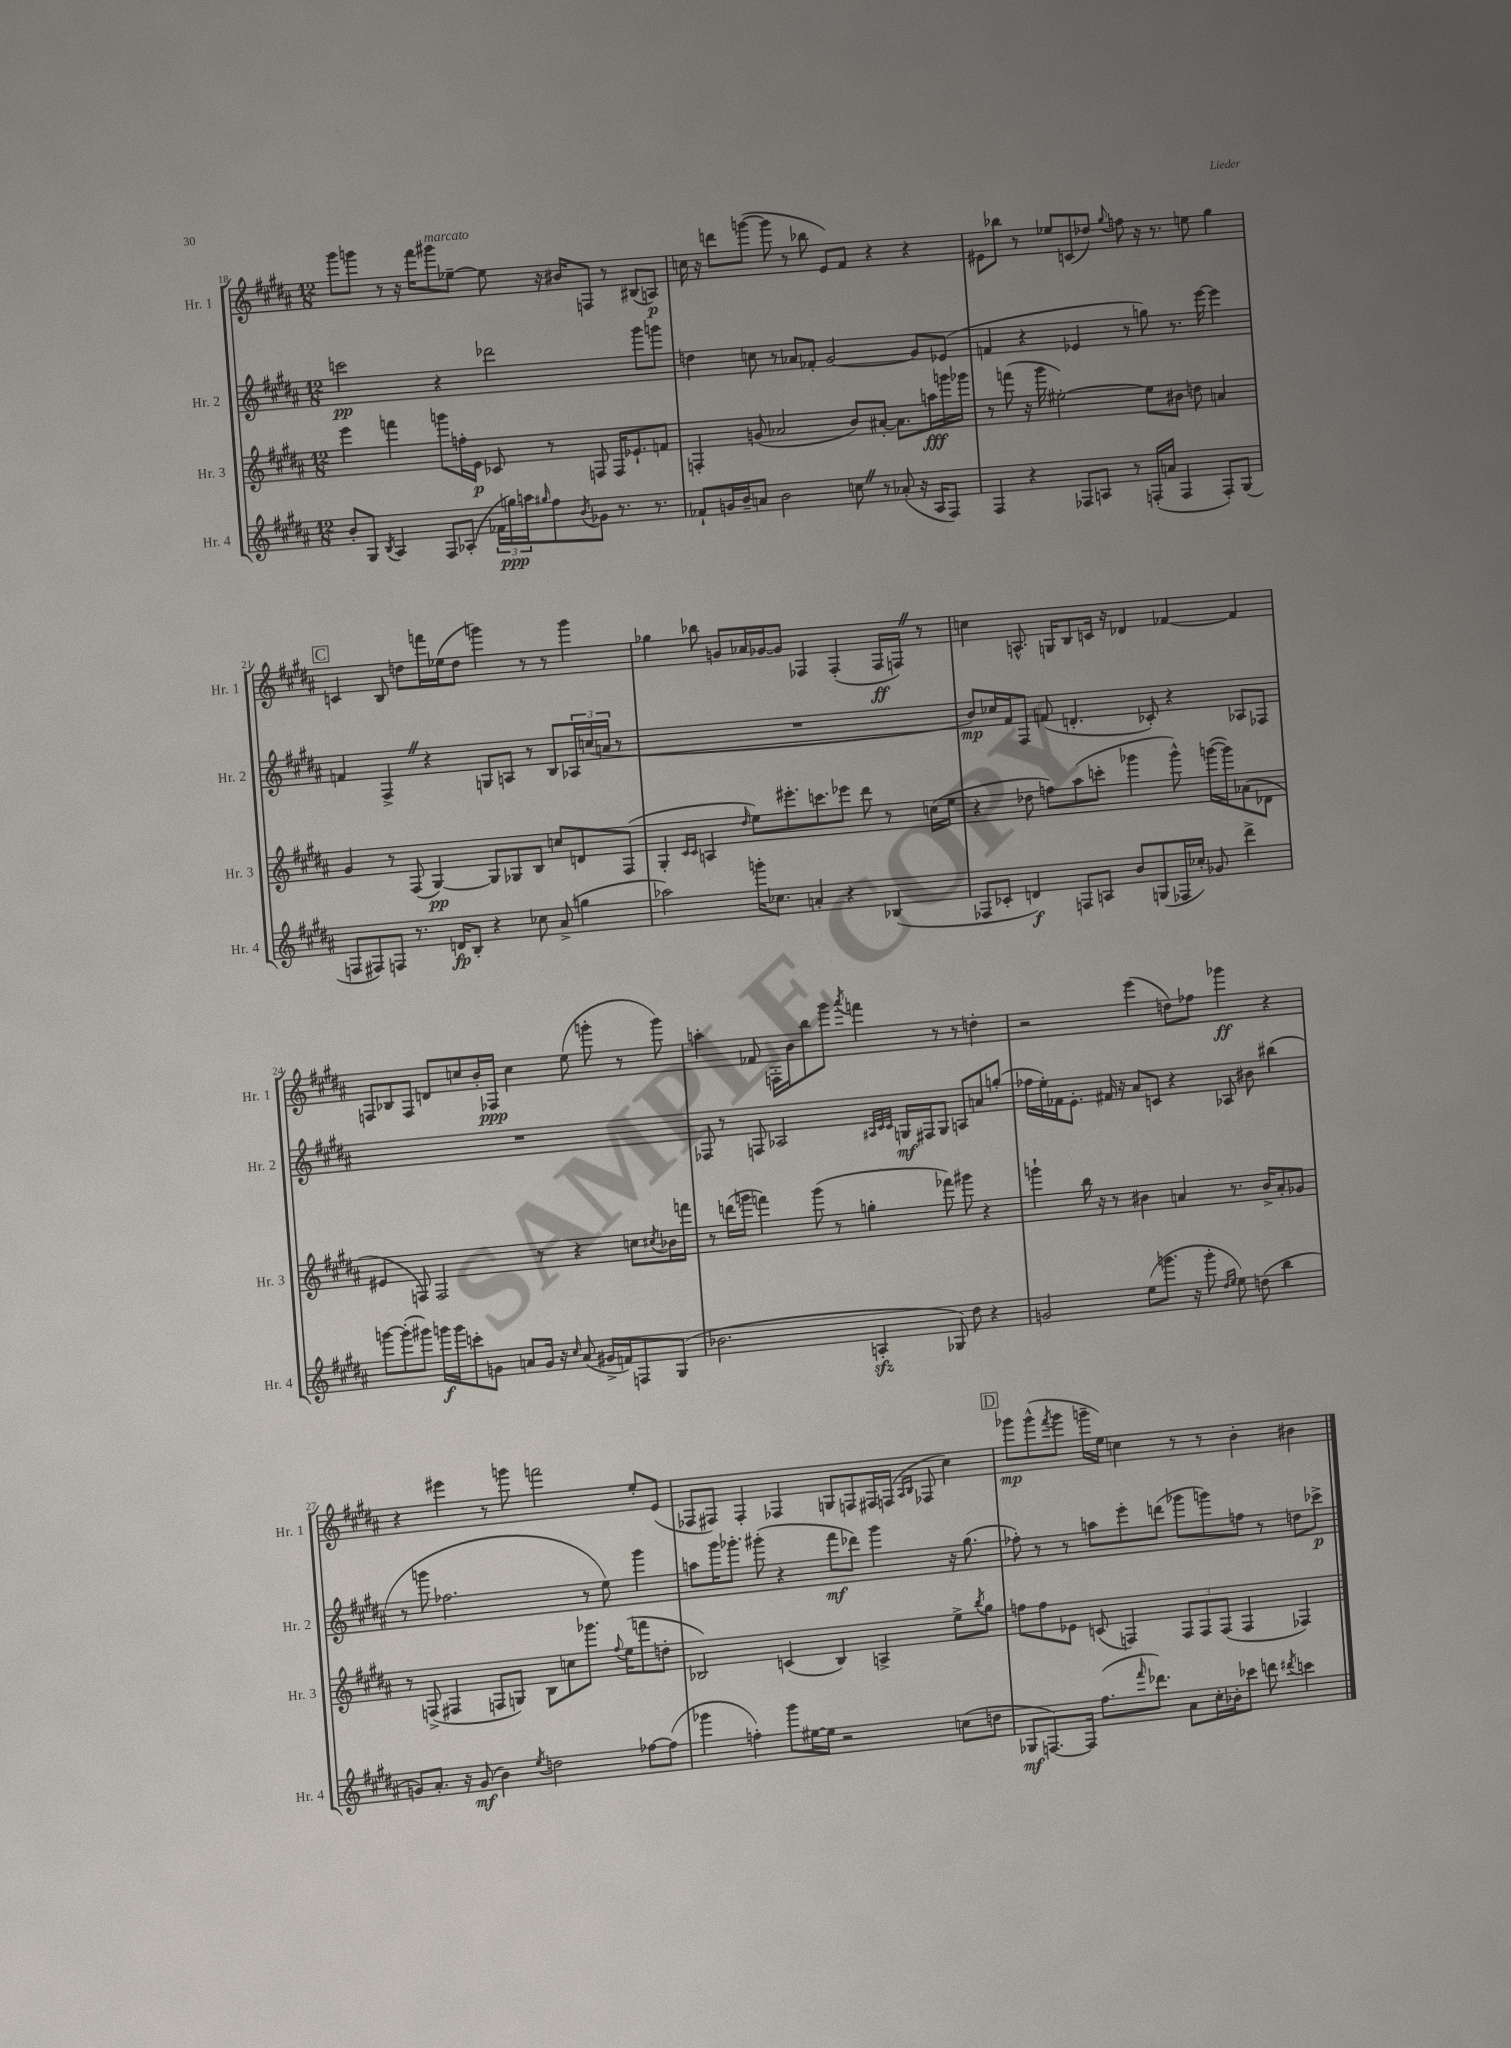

**kern	**dynam	**kern	**dynam	**kern	**dynam	**kern	**dynam
*part4	*part4	*part3	*part3	*part2	*part2	*part1	*part1
*staff4	*staff4	*staff3	*staff3	*staff2	*staff2	*staff1	*staff1
*I"Hr. 4	*	*I"Hr. 3	*	*I"Hr. 2	*	*I"Hr. 1	*
*I'Hr. 4	*	*I'Hr. 3	*	*I'Hr. 2	*	*I'Hr. 1	*
*clefG2	*	*clefG2	*	*clefG2	*	*clefG2	*
*k[f#c#g#d#a#]	*	*k[f#c#g#d#a#]	*	*k[f#c#g#d#a#]	*	*k[f#c#g#d#a#]	*
*M12/8	*	*M12/8	*	*M12/8	*	*M12/8	*
=18	=18	=18	=18	=18	=18	=18	=18
8b'/L	.	4eee\	.	2cccn\	pp	8ggg#\L	.
8G#/J	.	.	.	.	.	8gggn\J	.
8qB/	.	.	.	.	.	.	.
4A#/	.	4fffn\	.	.	.	8r	.
.	.	.	.	.	.	16r	.
.	.	.	.	.	.	16fff#\KL	.
!	!	!	!	!	!	!LO:TX:a:i:t=marcato	!
8F#/L	.	8gggn\L	.	4r	.	8ggg#X\	.
(8A-X'/J	.	16ffn'\L	.	.	.	[8ee-X~\J	.
.	.	16e\JJ	p	.	.	.	.
24f-X\LL	.	8c-X/	.	2ddd-X\	.	8ee-\]	.
24ggn\)	ppp	.	.	.	.	.	.
24aan\J	.	.	.	.	.	.	.
16qqgg#X/	.	.	.	.	.	.	.
8ff#\	.	8r	.	.	.	16r	.
.	.	.	.	.	.	16b#X/KL	.
8qb/	.	.	.	.	.	.	.
8g-X\J	.	8Fn/	.	.	.	8Fn/J	.
8.r	.	16F/KL	.	.	.	8r	.
.	.	8.e-X`/	.	.	.	.	.
.	.	.	.	8ggg#\L	.	(8B#X/L	.
8.r	.	.	.	.	.	.	.
.	.	8fn/J	.	8gggn\J	.	8An/J)	p
=19	=19	=19	=19	=19	=19	=19	=19
8f-X`/L	.	4Fn'/	.	4ddn\	.	16ccn\	.
.	.	.	.	.	.	16r	.
16gn/L	.	.	.	.	.	8dddn\L	.
16b~/J	.	.	.	.	.	.	.
8an/J	.	(8gn/	.	8ccn\	.	([8gggn\J	.
2b\	.	2a-X/	.	8r	.	8ggg\]	.
.	.	.	.	8a-X/L	.	8r	.
.	.	.	.	8f-X'/J	.	8bb-X\	.
.	.	.	.	[2g#/	.	8e/L)	.
8ccnZ\	.	8b/L)	.	.	.	8f#/J	.
8r	.	[8a#X'/J	.	.	.	4r	.
(8a-X'/	.	8.a#\L]	.	.	.	.	.
16r	.	.	.	8g#/L]	.	4r	.
16A#/KL	.	16aan\L	fff	.	.	.	.
8F#/J)	.	16gggn\	.	(8e-X/J	.	.	.
.	.	16ggg-X\JJ	.	.	.	.	.
=20	=20	=20	=20	=20	=20	=20	=20
4F#/	.	8r	.	4fn/	.	8e#X\L	.
.	.	(8fffn\	.	.	.	8bb-X\J	.
4r	.	16r	.	4r	.	8r	.
.	.	16ggg#\	.	.	.	.	.
.	.	[2ee#X'\)	.	.	.	8ee-X/L	.
8F-X/L	.	.	.	4e-X/	.	(8cn/	.
8An/J	.	.	.	.	.	8dd-X/J)	.
.	.	.	.	.	.	8qqgg#/	.
8r	.	.	.	8r	.	8ffn\	.
(16Fn'/LL	.	8ee#\L]	.	8ggn\)	.	16r	.
16an/JJ	.	.	.	.	.	8.r	.
4F/	.	8b#X\J	.	8.r	.	.	.
.	.	8ddn\	.	.	.	8een\	.
.	.	.	.	[16eee\	.	.	.
8F'/L)	.	4an/	.	4eee\]	.	4gg#\	.
(8G#/J	.	.	.	.	.	.	.
!!LO:LB:g=z
!!LO:REH:place=s1:t=C
=21	=21	=21	=21	=21	=21	=21	=21
8Fn/L	.	4g#/	.	4fn/	.	4cn/	.
8F#X/)	.	.	.	.	.	.	.
8Fn/J	.	8r	.	4F#^Z/	.	8B/	.
8.r	.	(8F#/	.	.	.	8ddn\L	.
.	.	[4G#/)	pp	4r	.	16fffn\L	.
16dn/KL	fp	.	.	.	.	(16ee-X\J	.
8B'/J	.	.	.	.	.	8dd\J	.
4r	.	8G#/L]	.	8Gn/L	.	4gggn\)	.
.	.	8G-X/	.	8An/J	.	.	.
8cc-X\	.	8B/J	.	8r	.	8r	.
(8a#^/	.	8ccn/L	.	8B/L	.	8r	.
4ggn\	.	8dn/	.	24A-X/L	.	4ggg\	.
.	.	.	.	(24ccn/	.	.	.
.	.	.	.	24an/JJ	.	.	.
.	.	(8F#/J	.	8r	.	.	.
=22	=22	=22	=22	=22	=22	=22	=22
2aa-X\)	.	4G#'/	.	1.r	.	4gg-X\	.
.	.	16qqc#/LL	.	.	.	.	.
.	.	16qqc#/JJ	.	.	.	.	.
.	.	4An/	.	.	.	8bb-X\	.
.	.	.	.	.	.	8gn/L	.
.	.	16qqdd#/	.	.	.	.	.
16gggn'\KL	.	8ee\L)	.	.	.	16a-X/L	.
8.cc-X\J	.	.	.	.	.	[16g-X/J	.
.	.	8.eee#X'\	.	.	.	8g-/J]	.
4an'/	.	.	.	.	.	4F-X/	.
.	.	8.cccn\	.	.	.	.	.
4r	.	8eee-X\J	.	.	.	(4F-'/	.
.	.	8ddd#\	.	.	.	.	.
(4B-X/	.	8r	.	.	.	16F-/LL	ff
.	.	.	.	.	.	16FnZ/JJ)	.
.	.	(16ccn\LL	.	.	.	8r	.
.	.	16ee\JJ	.	.	.	.	.
=23	=23	=23	=23	=23	=23	=23	=23
8F-X/L	.	4r	.	8b/L)	mp	4ccn\	.
8c-X'/J	.	.	.	16cc-X/L	.	.	.
.	.	.	.	16f#/J	.	.	.
4dn/)	f	8dd-X\	.	8F#/J	.	8.An^^/	.
.	.	8ffn\L)	.	(8fn/	.	.	.
.	.	.	.	.	.	16Gn/KL	.
8Fn/L	.	(8aa#\	.	4.dn'/	.	8B/	.
8An/J	.	8cccn'\J	.	.	.	16cn/Jk	.
.	.	.	.	.	.	16r	.
8b/L	.	4ggg-X\	.	.	.	4d-X/	.
(8Gn/	.	.	.	8c-X'/)	.	.	.
16F-X/L	.	8ggg-^^\)	.	4r	.	[4f-X/	.
16cc-X'/JJ)	.	.	.	.	.	.	.
8g-X/	.	([16gggn\LL	.	.	.	.	.
.	.	16ggg\J])	.	.	.	.	.
4ddd#^\	.	(8a-X\	.	8A-X/L	.	4f-/]	.
.	.	8d-X\J	.	8F-X/J	.	.	.
!!LO:LB:g=z
=24	=24	=24	=24	=24	=24	=24	=24
[8gggn\L	.	4e#X/	.	1.r	.	8Fn/L	.
(8ggg'\]	.	.	.	.	.	8B-X/	.
8ggg#X\J)	.	8Fn/)	.	.	.	8F/J	.
16gggn\LL	f	2F/	.	.	.	8dn/L	.
16ggg\J	.	.	.	.	.	.	.
8cccn'\	.	.	.	.	.	8ccn/	.
8gn\J	.	.	.	.	.	16b'/L	.
.	.	.	.	.	.	16F-X/JJ	ppp
8an/L	.	.	.	.	.	4cc\	.
16g/Jk	.	8r	.	.	.	.	.
16r	.	.	.	.	.	.	.
16qqcc#/	.	.	.	.	.	.	.
(8a/	.	4r	.	.	.	(8ee\	.
16g#X^/LL	.	.	.	.	.	8gggn'\	.
16fn/J)	.	.	.	.	.	.	.
8Fn/	.	8ccn\L	.	.	.	8r	.
.	.	8qcc#X/	.	.	.	.	.
(8G#/J	.	16b-X\L	.	.	.	8ggg\)	.
.	.	16fffn\JJ	.	.	.	.	.
=25	=25	=25	=25	=25	=25	=25	=25
2.b-X\	.	8r	.	8F-X/	.	4aan'\	.
.	.	(16dddn\LL	.	8r	.	.	.
.	.	16gggn\JJ	.	.	.	.	.
.	.	4fffn\)	.	8Fn/	.	8f-X/	.
.	.	.	.	2A-X/	.	16Fn'\LL	.
.	.	.	.	.	.	16b\J	.
.	.	(8ggg\	.	.	.	8bb\	.
.	.	8r	.	.	.	8ggg#\J	.
.	.	.	.	.	.	8qaaa#/	.
4Anzz'/	.	4ggn'\	.	.	.	4fffn\	.
.	.	.	.	32qqA#X/LLL	.	.	.
.	.	.	.	32qqc#/	.	.	.
.	.	.	.	32qqc#/JJJ	.	.	.
.	.	.	.	16Gn/LL	mf	.	.
.	.	.	.	16F#X/J	.	.	.
8G-X/)	.	8fff-X\)	.	8G/J	.	8r	.
8dd#\	.	8ggg#X\	.	8An/L	.	8r	.
4r	.	4r	.	8an/	.	4ddn'\	.
.	.	.	.	(8ggn'/J	.	.	.
=26	=26	=26	=26	=26	=26	=26	=26
2gn/	.	4gggn`\	.	16ff-X\LL	.	2r	.
.	.	.	.	16ee'\)	.	.	.
.	.	.	.	16f-X\J	.	.	.
.	.	.	.	8.e'\J	.	.	.
.	.	16bb\	.	.	.	.	.
.	.	16r	.	.	.	.	.
.	.	8r	.	16f#X/	.	.	.
.	.	.	.	16r	.	.	.
(8ee\L	.	4b#X\	.	8a#/L	.	(4eee\	.
8.gggn\J	.	.	.	8cn/J	.	.	.
.	.	4an/	.	4r	.	8ddn\L)	.
16r	.	.	.	.	.	.	.
8ggg'\	.	.	.	.	.	8ff-X\J	.
16qqdd#/LL	.	.	.	.	.	.	.
16qqee/JJ	.	.	.	.	.	.	.
8ee\)	.	8.r	.	8A-X/	.	4ggg-X\	ff
(8ddn\	.	.	.	8b#X\	.	.	.
.	.	16b#^/KL	.	.	.	.	.
4bb\	.	8a'/	.	(4bb#X\	.	4r	.
.	.	8g-X/J	.	.	.	.	.
!!LO:LB:g=z
=27	=27	=27	=27	=27	=27	=27	=27
8gn/L)	.	8r	.	8r	.	4r	.
8.a#'/J	.	(8Fn^/	.	8gggn\	.	.	.
.	.	4F#X/	.	2.ff-X\	.	4eee#X\	.
16r	.	.	.	.	.	.	.
(8g/	mf	.	.	.	.	.	.
4b\)	.	8Fn/L	.	.	.	8r	.
.	.	8Gn/J)	.	.	.	8gggn\	.
8qee/	.	.	.	.	.	.	.
2ddn\	.	8B\L	.	.	.	2fffn\	.
.	.	8ccn\	.	.	.	.	.
.	.	8.ggg-X\J	.	8r	.	.	.
.	.	.	.	8ee\)	.	.	.
.	.	8qqff#/	.	.	.	.	.
.	.	(16ee\KL	.	.	.	.	.
[8ff-X\L	.	8fffn\	.	4ggg\	.	8ee'/L	.
(8ff-\J]	.	8ddn'\J	.	.	.	(8e/J	.
=28	=28	=28	=28	=28	=28	=28	=28
4ggg-X\	.	2B-X/)	.	8aan\L	.	8F-X/L	.
.	.	.	.	16ggg#\K	.	8F#X/J)	.
.	.	.	.	8.ggg-X'\J	.	.	.
4ffn'\)	.	.	.	.	.	4F#'/	.
.	.	.	.	(8ggg#X'\	.	.	.
8ggg-\L	.	(4cn/	.	4r	.	4F-X/	.
[16ee#X\L	.	.	.	.	.	.	.
16ee#\JJ]	.	.	.	.	.	.	.
2r	.	4B-/)	.	8fff#\L	mf	8Gn/L	.
.	.	.	.	8ddd-X\J)	.	8Fn/	.
.	.	4An^/	.	4ggg#\	.	16F#X/L	.
.	.	.	.	.	.	(16Fn/JJ	.
.	.	.	.	.	.	16qqA#/LL	.
.	.	.	.	.	.	16qqB/JJ	.
.	.	.	.	.	.	8F-X/	.
(8ccn\L	.	8ee^\L	.	16r	.	4cc#\)	.
.	.	.	.	(8.gg#\	.	.	.
.	.	8qbb/	.	.	.	.	.
8ddn\J	.	8gg#\J	.	.	.	.	.
!!LO:REH:place=s1:t=D
=29	=29	=29	=29	=29	=29	=29	=29
8G-X/L	mf	8ffn\L	.	8ff-X'\)	.	8ggg-X\L	mp
[8.Fn/)	.	8ff\	.	8r	.	(8ggg-^^\	.
.	.	.	.	.	.	8qfff#/	.
.	.	8e-X\J	.	8r	.	8ggg-\J	.
16F/Jk]	.	.	.	.	.	.	.
(8.ff#\L	.	(8cn/	.	8aan\L	.	16gggn~\LL	.
.	.	.	.	.	.	16ee\JJ)	.
.	.	4Fn/)	.	8eee'\	.	4ccn\	.
16qqfff#/	.	.	.	.	.	.	.
8.ddd-X\J)	.	.	.	.	.	.	.
.	.	.	.	(8dddn\J	.	.	.
8a#\L	.	12F/L	.	8ggg-X\L	.	8r	.
.	.	12F/	.	.	.	.	.
16cc#'\L	.	.	.	8gggn\)	.	8r	.
.	.	(12F/J	.	.	.	.	.
16b-X'\J	.	.	.	.	.	.	.
8ccc-X\J	.	4F/	.	8ffn\J	.	4b'\	.
8dddn\	.	.	.	8r	.	.	.
8qddd#X/	.	.	.	.	.	.	.
4cccn\	.	4F-X/)	.	8ddn\L	.	4b#X\	.
.	.	.	.	8ccc-X^\J	p	.	.
==	==	==	==	==	==	==	==
*-	*-	*-	*-	*-	*-	*-	*-
